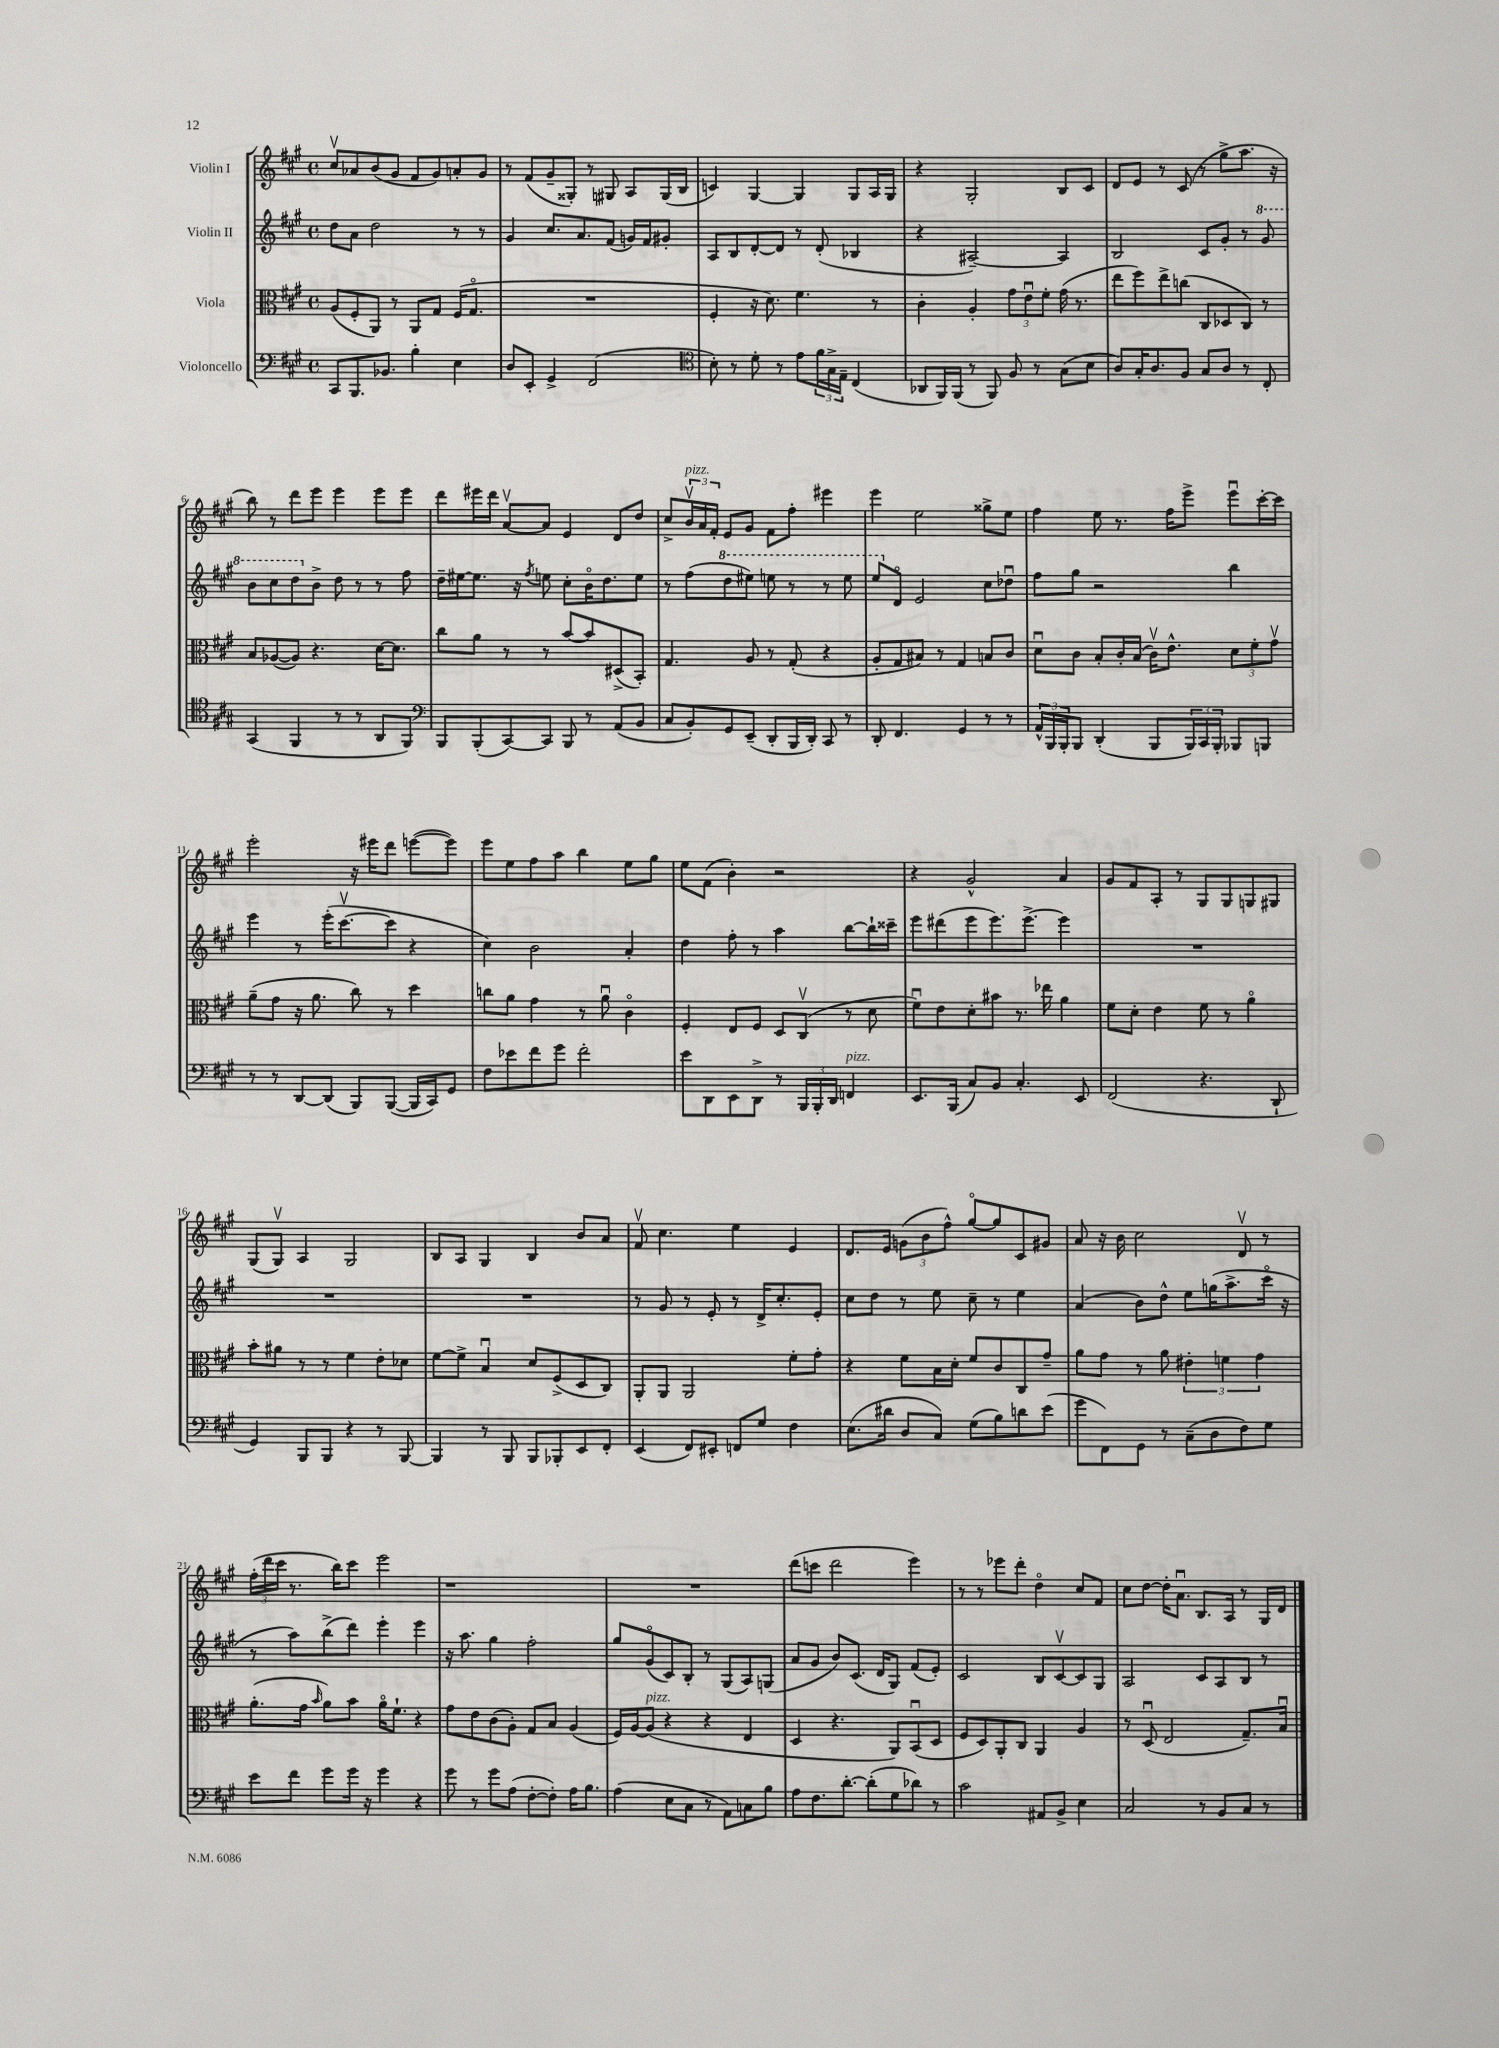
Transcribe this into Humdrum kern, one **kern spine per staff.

**kern	**kern	**kern	**kern
*staff4	*staff3	*staff2	*staff1
*clefF4	*clefC3	*clefG2	*clefG2
*k[f#c#g#]	*k[f#c#g#]	*k[f#c#g#]	*k[f#c#g#]
*M4/4	*M4/4	*M4/4	*M4/4
*met(c)	*met(c)	*met(c)	*met(c)
8CC#/L	(8A/L	8dd\L	8cc#v/L
8.BBB/	8F#'/	8a\J	8a-/
.	8AA/J)	2dd\	(8b/
8.BB-/J	.	.	.
.	8r	.	8g#/J
4B'\	8AA/L	.	8f#/L
.	8G#/J	.	8g#/)
4E\	(16F#/LK	8r	8a'/
.	8.G#o/J	.	.
.	.	8r	8g#/J
=	=	=	=
8D/L	1r	4g#/	8r
8EE'/J	.	.	(8f#/L
4GG#^/	.	8.cc#/L	8g#~/
.	.	.	8G##'/J)
.	.	8.a/	.
(2FF#/	.	.	8r
.	.	(8f#/J	8G#/
.	.	16g/LL)	8A/L
.	.	16f#/J	.
.	.	8g#'/J	(16G#/L
.	.	.	16B/JJ
=	=	=	=
*clefC4	*	*	*
8B'\)	4F#'/	8A/L	4c/)
8r	.	8B/	.
8d'\	16r	[8d'/	[4G#/
.	8.d\)	.	.
8r	.	8d/]J	.
8e\L	4.f#\	8r	4G#/]
24f#\L	.	(8d'/	.
24G#^\	.	.	.
24E~\JJ	.	.	.
(4C#/	.	4B-/	8G#/L
.	8r	.	16A/L
.	.	.	16G#/JJ
=	=	=	=
8AA-/L	4c#'\	4r	4r
16FF#/L)	.	.	.
(16FF#/JJ	.	.	.
8r	4A'/	[2A#~/)	2G#'/
8FF#/)	.	.	.
8F#/	12g#\L	.	.
.	12eu\	.	.
8r	.	.	.
.	12f#'\J	.	.
(8G#\L	(16g#\	4A#/]	8B/L
.	8.r	.	.
8B\J	.	.	8c#/J
=	=	=	=
8A/L)	8ee\L	2B/	8d/L
16G#'/K	8ff#\)	.	8e/J
8.A/	.	.	.
.	8ee^\	.	8r
8F#/J	(8cc\J	.	(8c#/
8G#/L	8C#/L	8c#/L	8r
8A/J	8D-/	8g#'/J	8gg#^\L
8r	8C#/J)	8r	8.aa\J
8C#'/	8r	8gg#/	.
.	.	.	16r
=	=	=	=
(4GG#/	8B/L	8bb\L	8bb\)
.	([8A-/	8ccc#\	8r
4FF#/	8A-/]J)	8ddd\	8ddd\L
.	4.r	8b^\J	8eee\J
8r	.	8dd\	4eee\
8r	.	8r	.
8AA/L	[16d\LK	8r	8eee\L
.	8.d\]J	.	.
8FF#/J)	.	8ff#\	8eee\J
=	=	=	=
*clefF4	*	*	*
8BBB/L	8cc#\L	16dd~\LL	8ddd\L
.	.	[16ee#\J	.
(8BBB'/	8a\J	8.ee#\]J	16eee#\L
.	.	.	16ddd\JJ
[8CC#/)	8r	.	[8av/L
.	.	16r	.
.	.	8qff#/	.
8CC#/]J	8r	8ee\	8a/]J
8BBB/	[8b/L	8cc#'\L	4e/
8r	8b/]	16bo\K	.
.	.	8.dd\	.
(8AA/L	(8D#^/	.	8d/L
8BB/J	8BB'/J)	8ee\J	8dd/J
=	=	=	=
8C#/L	4.G#/	8r	8cc#^/L
8BB'/)	.	(8ff#\L	24bv/L
.	.	.	24a/
.	.	.	24f#'/JJ
8GG#/	.	8ddd\	8e/L
(8EE~/J	8A/	8eee#\J)	8g#/J
8DD'/L	8r	8eee\	8f#\L
16BBB/L	(8G#'/	8r	8ff#'\J
16DD'/JJ)	.	.	.
8CC#/	4r	8r	4eee#\
8r	.	8eee\	.
=	=	=	=
8DD'/	8A'/L	8eee/L	4eee\
4.FF#/	8G#/	8do/J	.
.	8B#/J)	2e/	2ee\
.	8r	.	.
4GG#/	4G#/	.	.
8r	8B/L	8cc#\L	8gg##^\L
8r	8c#/J	8dd-u\J	8ee\J
=	=	=	=
24AA^^/LL	8du\L	8ff#\L	4ff#\
24BBB/	.	.	.
24BBB'/J	.	.	.
8BBB/J	8c#\J	8gg#\J	.
(4DD'/	8B'/L	2r	8ee\
.	16c#'/L	.	8.r
.	(16B/JJ	.	.
8BBB/L	16c#v\LK)	.	.
.	8.e^^\J	.	16ff#\LK
24BBB/L)	.	.	8eee^\J
24CC#/	.	.	.
24BBB'/JJ	.	.	.
8BBB-/L	12d\L	4bb\	8eeeu\L
.	12f#'\	.	.
8BBB/J	.	.	[16ccc#'\L
.	12g#v\J	.	.
.	.	.	16ccc#\]JJ
=	=	=	=
8r	(8a~\L	4eee\	2eee'\
8r	8g#\J	.	.
[8DD/L	16r	8r	.
.	8.a\	.	.
(8DD/]J	.	(16eee'\LK	.
.	.	[8.ccc#v\	.
8BBB/L)	8cc#\)	.	16r
.	.	.	16eee#\LK
([8BBB/J	8r	8ccc#\]J	8ddd\J
16BBB/]LL	4dd\	4r	([8eee\L
16CC#/J)	.	.	.
8GG#/J	.	.	8eee\]J)
=	=	=	=
8F#\L	8cc\L	4cc#\)	8eee\L
8e-\	8a\J	.	8ee\
8f#\	4g#\	2b\	8ff#\
8g#\J	.	.	8aa\J
2f#'\	8r	.	4bb\
.	8au\	.	.
.	4c#o\	4a'/	8ee\L
.	.	.	8gg#\J
=	=	=	=
8e\L	4F#'/	4dd\	8ee\L
8DD\	.	.	(8f#\J
8EE\	8E/L	8ff#'\	4b'\)
8DD^\J	8F#/J	8r	.
8r	8D/L	4aa\	2r
24BBB/LL	(8C#v/J	.	.
24BBB'/	.	.	.
24DD/JJ	.	.	.
4FF/	8r	[8bb\L	.
.	8d\	16bb`\]L	.
.	.	16ccc##~\JJ	.
=	=	=	=
8.EE/L	8f#u\L)	8eee\L	4r
.	8e\	(8ddd#\	.
(16BBB/Jk	.	.	.
8C#/L)	8d'\	8eee\	2g#^^/
8BB/J	8b#\J	8.eee\)	.
4.C#'/	8.r	.	.
.	.	[8.eee^\J	.
.	16ee-\	.	.
.	4a\	4eee\]	4a/
8EE/	.	.	.
=	=	=	=
(2FF#/	8f#\L	1r	8g#/L
.	8d'\J	.	8f#/
.	4e\	.	8A'/J
.	.	.	8r
4.r	8f#\	.	8G#/L
.	8r	.	8G#/
.	4ao\	.	8G/
8DD`/	.	.	8G#/J
=	=	=	=
4GG#/)	8b'\L	1r	(8G#/L
.	8a#\J	.	8G#v/J)
8BBB/L	8r	.	4A/
8BBB/J	8r	.	.
4r	4f#\	.	2G#/
8r	8e'\L	.	.
[8BBB/	8d-\J	.	.
=	=	=	=
4BBB/]	[8f#\L	1r	8B/L
.	8f#^\]J	.	8A/J
8r	4Bu/	.	4G#/
8BBB/	.	.	.
8BBB/L	8d/L	.	4B/
8BBB-'/	(8F#^/	.	.
8EE/	8D/	.	8b/L
8FF#'/J	8C#/J)	.	8a/J
=	=	=	=
(4EE/	8AA'/L	8r	8f#v/
.	8AA/J	8g#/	4.cc#\
8FF#/L)	2AA/	8r	.
8EE#'/J	.	8e'/	.
8FF/L	.	8r	4ee\
8G#/J	.	16d^/LK	.
.	.	8.cc#'/	.
4F#\	8f#'\L	.	4e/
.	8g#'\J	8e'/J	.
=	=	=	=
(8.E\L	4r	8cc#\L	8.d/L
.	.	8dd\J	.
16d#\Jk	.	.	16e/Jk
8D/L	8f#\L	8r	(12g\L
.	.	.	12b\
8C#/J)	16B\L	8ee\	.
.	.	.	12ff#^^\J)
.	16d'\JJ	.	.
(8G#\L	8f#/L	8cc#~\	[8gg#o/L
8B\)	8c#/	8r	8gg#/]
8d\	8C#/	4ee\	8c#/
(8e\J	8g#~/J	.	8g#/J
=	=	=	=
8g#\L	8a\L	(4a/	8a/
8FF#\)	8g#\J	.	16r
.	.	.	16b\
8GG#\J	8r	8b\L)	2cc#\
8r	8a\	8dd^^\J	.
(8C#~\L	6e#'\	8ee\L	.
8D\	.	(16gg\K	.
.	6f\	.	.
.	.	8.aa^\	.
8F#\)	.	.	8dv/
.	6g#\	.	.
8G#\J	.	16ccc#o\Jk	8r
.	.	16r	.
=	=	=	=
8e\L	(8.a'\L	8r	(24ff#'\LL
.	.	.	24ddd\
.	.	.	24ccc#\JJ
8f#\J	.	8aa\L)	8.r
.	16g#\Jk	.	.
.	16qqb/	.	.
8g#\L	8a\L)	(8bb^\	.
.	.	.	16bb\LK)
16g#\Jk	8b\J	8ddd\J)	8ccc#\J
16r	.	.	.
4g#\	16ao\LK	4eee'\	2eee\
.	8.f#`\J	.	.
4r	4r	4eee\	.
=	=	=	=
8g#\	8g#\L	16r	1r
.	.	8.aa\	.
8r	8e\	.	.
8g#\L	(8c#\	4gg#\	.
(8A\J	8A'\J)	.	.
[8F#'\L	8G#/L	2ff#'\	.
8F#'\]J)	8B/J	.	.
16A\LK	(4A/	.	.
8.B\J	.	.	.
=	=	=	=
(4A\	16F#/LL)	8gg#/L	1r
.	[16A/J	.	.
.	(8A/]J	(8g#o/	.
8E\L	4r	8c#/)	.
8C#\J	.	8B'/J	.
8r	4r	8r	.
8AA\L)	.	(8G#/L	.
8C\	4E/	8A/)	.
8B\J	.	(8G/J	.
=	=	=	=
8A\L	4D/	8a/L	(8ddd\L
8.F#\	.	8g#/J	8ccc\J
.	4.r	8b/L)	2ddd\
[8.d'\J	.	.	.
.	.	(8.c#/J	.
(8d'\]L	.	.	.
.	.	16d/LK	.
8G#\	8AA/L)	8G#/J)	.
8d-\J)	(8BBu/	(8f#/L	4eee\)
8r	8D/J	8e'/J)	.
=	=	=	=
2c#\	8F#/L	2c#/	8r
.	8D/)	.	8r
.	8AA'/	.	8eee-\L
.	8C#/J	.	8ddd'\J
8AA#/L	4AA/	8B/L	4ddo\
8BB^/J	.	[8c#v/	.
4E\	4A/	8c#/]	8cc#/L
.	.	8G#/J	8f#/J
=	=	=	=
2C#/	8r	2A/	8cc#\L
.	(8Du/	.	[8dd\J
.	2E/	.	16dd'\]LK
.	.	.	8.au\J
8r	.	8c#/L	8.B/L
8BB/L	.	8A/	.
.	.	.	16A/Jk
8C#/J	8.G#~/L)	8B/J	8r
8r	.	8r	16G#/LL
.	16Bu/Jk	.	16d/JJ
==	==	==	==
*-	*-	*-	*-
